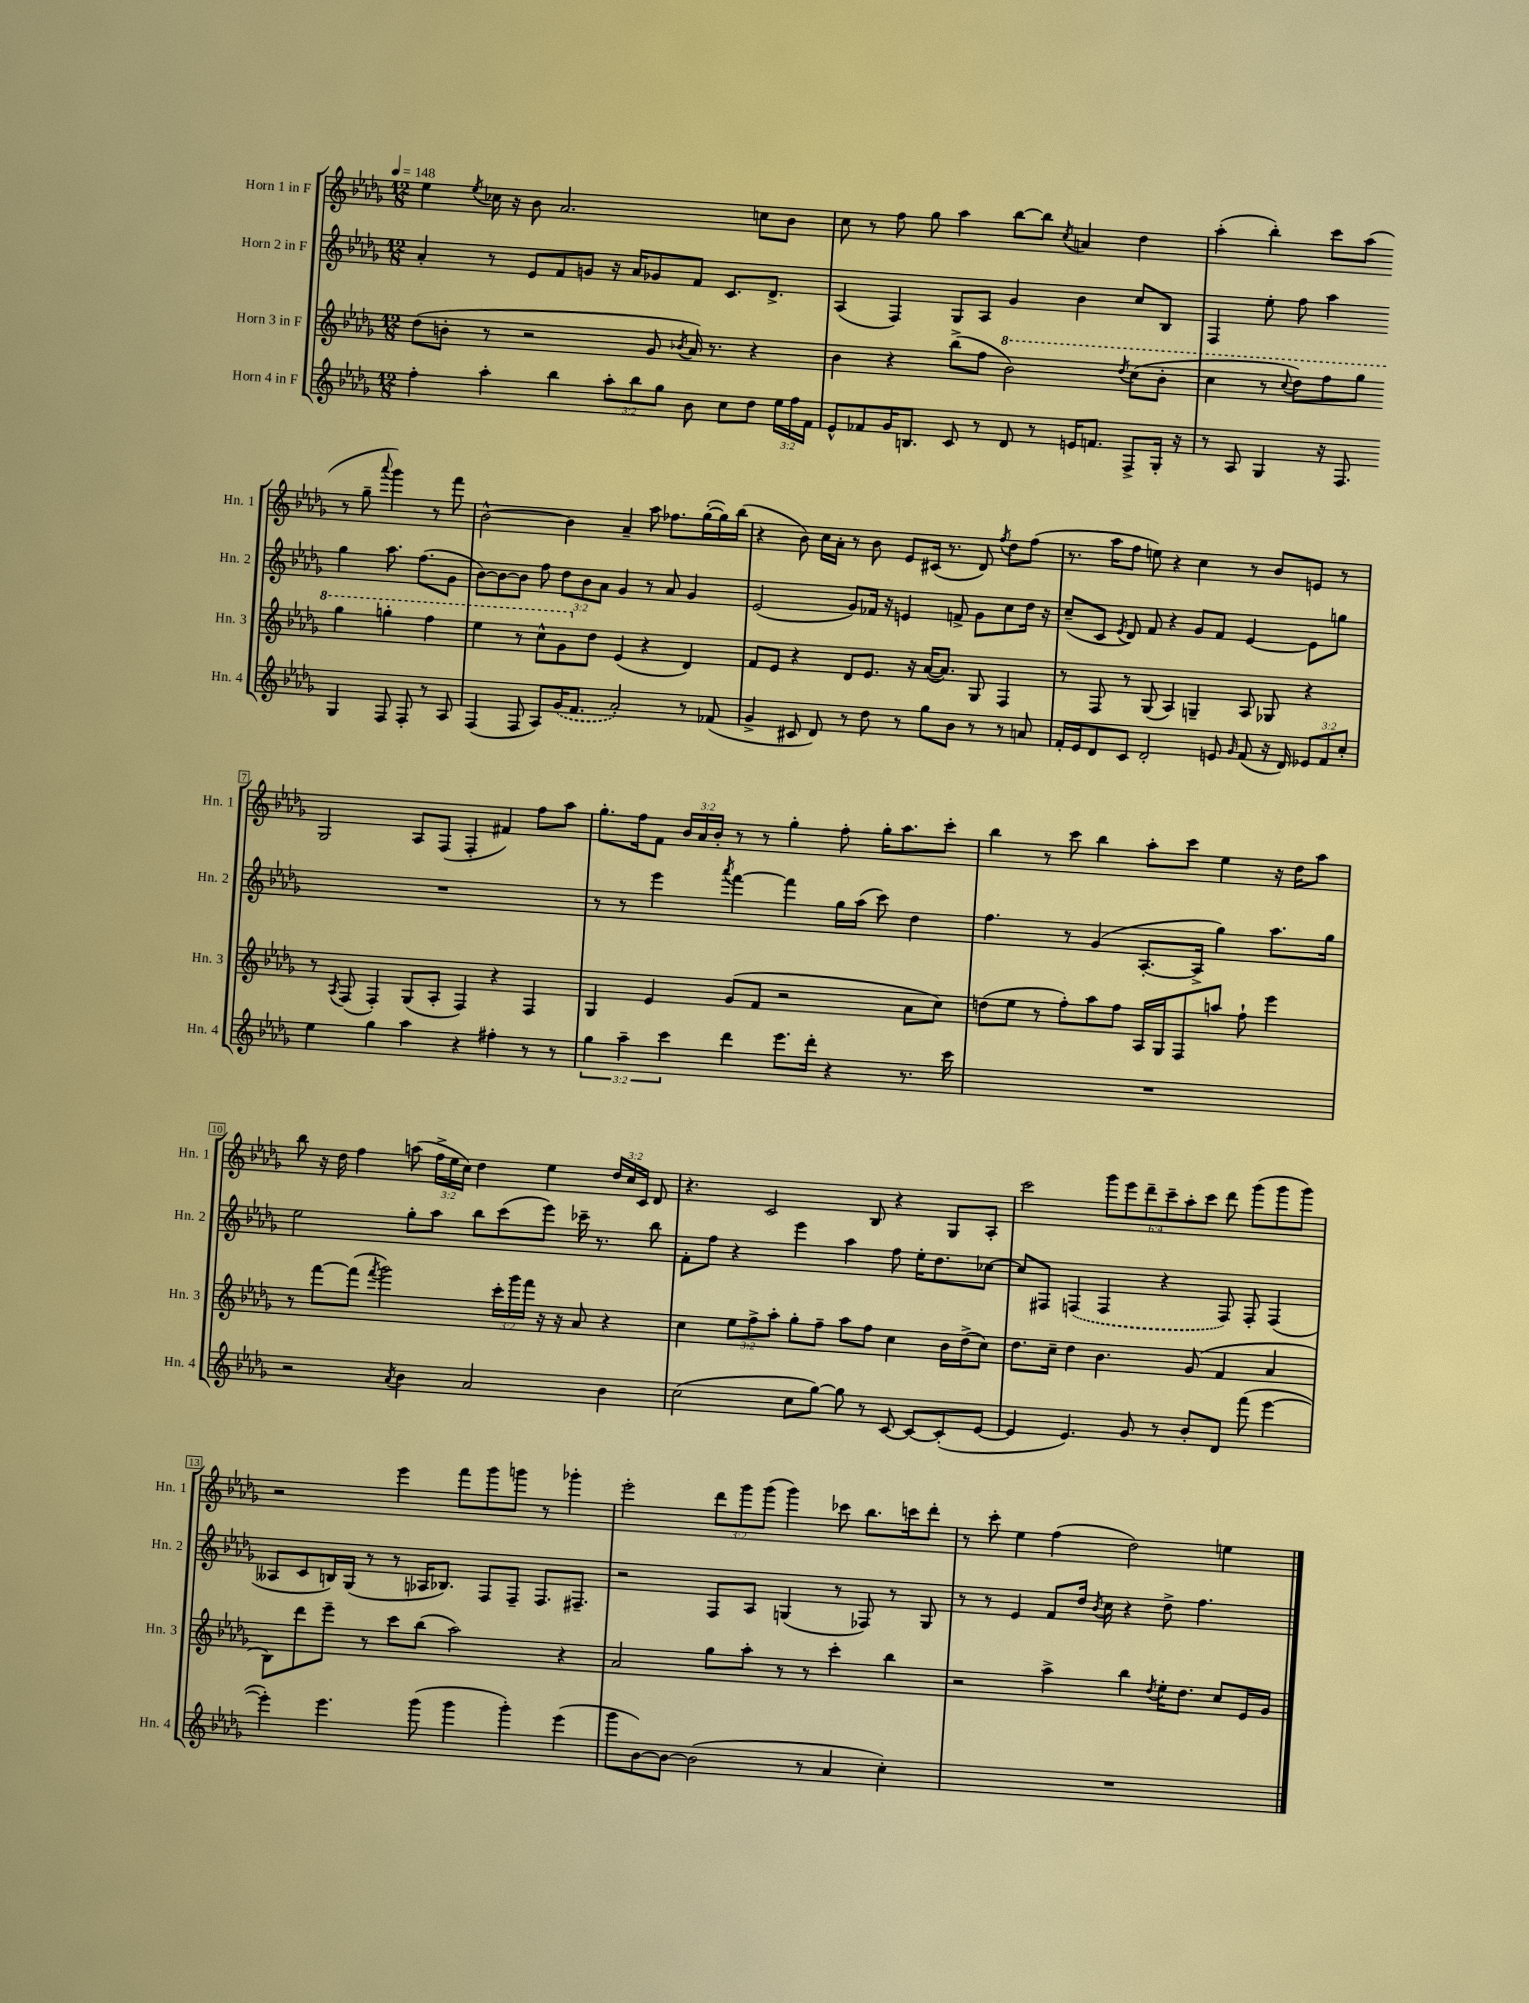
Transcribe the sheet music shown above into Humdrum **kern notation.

**kern	**kern	**kern	**kern
*staff4	*staff3	*staff2	*staff1
*clefG2	*clefG2	*clefG2	*clefG2
*k[b-e-a-d-g-]	*k[b-e-a-d-g-]	*k[b-e-a-d-g-]	*k[b-e-a-d-g-]
*M12/8	*M12/8	*M12/8	*M12/8
*MM148	*MM148	*MM148	*MM148
4ff'\	(8dd-\L	4a-'/	4ee-\
.	8b'\J	.	.
.	.	.	8qee-/
4aa-'\	8r	8r	16cc-\
.	.	.	16r
.	2r	8e-/L	8b-\
4bb-\	.	8f/	2.a-/
.	.	8g/J	.
12aa-'\L	.	16r	.
.	.	16a-/LK	.
12bb-\	.	.	.
.	8g-/	8g-/	.
12gg-\J	.	.	.
.	8qb-/	.	.
8b-\	16a-/)	8f/J	.
.	8.r	.	.
8cc\L	.	8.c/L	.
8dd-\J	4r	.	8cc\L
.	.	8.d-^/J	.
24ee-\LL	.	.	8b-\J
24ff\	.	.	.
24f\JJ	.	.	.
=	=	=	=
8e-^^/L	4b-\	(4A-/	8cc\
8f-/	.	.	8r
16g-/K	4r	4F/)	8ff\
8.B/J	.	.	.
.	.	.	8gg-\
8c/	(8bb-^\L	8G-/L	4aa-\
8r	8ff\J	8A-/J	.
8d-/	2bb-\)	4g-/	[8bb-\L
8r	.	.	8bb-\]J
.	.	.	8qcc/
16e/LK	.	4b-\	4a/
8.f/J	.	.	.
.	8qddd-/	.	.
8F^/L	(8ccc\L	8cc/L	4dd-\
16G-'/Jk	8bb-'\J	8B-/J	.
16r	.	.	.
=	=	=	=
8r	4ccc\	4F/	(4aa-'\
8A-/	.	.	.
4G-/	8r	8ee-'\	4bb-'\)
.	8qqccc/	.	.
.	8ddd-\L)	8ff\	.
16r	8fff\	4aa-\	8ccc\L
8.F/	.	.	.
.	8ggg-\J	.	(8aa-\J
4G-/	4ggg-\	4gg-\	8r
.	.	.	8gg-~\
.	.	.	8qqaaa-/
8F/	4ggg'\	8.aa-\	4ggg-\)
8F'/	.	.	.
.	.	(8.ff\L	.
8r	4fff\	.	8r
8A-/	.	8g-\J	8fff\
=	=	=	=
(4F/	4eee-\	[8b-\L)	[2b-^^\
.	.	8b-\_	.
8F/	8r	8b-\]J	.
8A-/L)	8ccc^^\L	8ff\	.
(16g-/K	8gg-\	12dd-\L	4b-\]
8.f/J	.	.	.
.	.	12b-\	.
.	8dd-\J	.	.
.	.	12a-\J	.
2a-'/)	(4e-/	4g-/	4a-~/
.	4r	8r	8aa-\
.	.	8a-/	8.ff-\L
8r	4d-/)	4g-/	.
.	.	.	([16gg-'\L
(8f-/	.	.	16gg-\])
.	.	.	(16bb-\JJ
=	=	=	=
4g-^/	8f/L	(2e-/	4r
.	8e-/J	.	.
8c#/	4r	.	8b-\)
8d-/)	.	.	16cc\LL
.	.	.	16a-'\JJ
8r	8d-/L	8g-/L)	8r
8dd-\	8.e-/J	16f-/Jk	8b-\
.	.	16r	.
8r	.	4e/	8e-/L
.	16r	.	.
8gg-\L	([16a-/LK	.	(16c#/Jk
.	8.a-/]J)	.	8.r
8b-\J	.	8f^/	.
8r	8G-/	8g-\L	8d-/)
.	.	.	8qff/
8r	4F/	8cc\	8dd-\L
8a/	.	16dd-\Jk	(8ff\J
.	.	16r	.
=	=	=	=
16f'/LL	8r	(8cc~/L	8.r
16e-/J	.	.	.
8d-/	8F/	8c/J	.
.	.	.	16aa-\LK
.	.	8qe-/	.
8c/J	8r	8d-/)	8ff\J
2d-'/	(8G-/	8f/	8ee\)
.	4A-/)	4r	4r
.	4G~/	8g-/L	4cc\
8e/	.	8f/J	.
16qqg-/	.	.	.
(8f/	8A-/	[4e-/	8r
16r	8G-/	.	8b-/L
16d-/)	.	.	.
12e-/L	4r	8e-\]L	8e/J
12f/	.	.	.
.	.	8gg\J	8r
12cc'/J	.	.	.
=	=	=	=
4ee-\	8r	1.r	2G-/
.	8qA-/	.	.
.	(8F/	.	.
4gg-\	4F'/)	.	.
4aa-\	(8G-/L	.	8A-/L
.	8A-'/J	.	(8F/J
4r	4F/)	.	4F'/
4ff#'\	4r	.	4f#/)
8r	4F/	.	8ff\L
8r	.	.	8aa-\J
=	=	=	=
6gg-\	4G-/	8r	8.gg-'\L
.	.	8r	.
6aa-~\	.	.	.
.	.	.	16ff\k
.	4e-/	4eee-\	8f\J
6ccc\	.	.	.
.	.	.	24b-/LL
.	.	.	24a-/
.	.	.	24b-'/JJ
.	.	8qaaa-/	.
4ddd-\	(8g-/L	[4fff\	8r
.	8f/J	.	8r
8.eee-\L	2r	4fff\]	4gg-'\
16ddd-'\Jk	.	.	.
4r	.	16gg-\LL	8ff'\
.	.	(16aa-\JJ	.
.	.	8ccc\)	16gg-'\LK
.	.	.	8.aa-\
8.r	8a-\L	4dd-\	.
.	8cc\J)	.	8ccc'\J
16ccc\	.	.	.
=	=	=	=
1.r	(8dd\L	4.ff\	4bb-\
.	8ee-\J	.	.
.	8r	.	8r
.	8ff'\L)	8r	8ccc\
.	8aa-\	(4g-/	4bb-\
.	8ff\J	.	.
.	16A-/LL	[8.A-'/L	8aa-'\L
.	16G-/J	.	.
.	8F/	.	8ccc\J
.	.	16A-^/]Jk	.
.	8aa/J	4gg-\)	4ee-\
.	8ff`\	.	.
.	4eee-\	8.aa-\L	16r
.	.	.	16dd-\LK
.	.	.	8aa-\J
.	.	16gg-\Jk	.
=	=	=	=
2r	8r	2ee-\	8bb-\
.	[8fff\L	.	16r
.	.	.	16dd-\
.	(8fff\]J	.	4ff\
.	8qfff/	.	.
.	2ggg-\)	.	.
8qa-/	.	.	.
4b-\	.	8gg-'\L	(8aa\
.	.	8aa-\J	24ff^\LL
.	.	.	24ee-\
.	.	.	24cc\JJ)
2a-/	.	8bb-\L	4dd-\
.	24ccc'\LL	(8ccc\	.
.	24ggg-\	.	.
.	24fff\JJ	.	.
.	16r	8eee-\J)	4ee-\
.	16r	.	.
.	8a-/	16ccc-~\	.
.	.	8.r	.
4b-\	4r	.	24dd-/LL
.	.	.	24cc/
.	.	.	24c/JJ
.	.	8bb-\	8d-/
=	=	=	=
(2cc\	4cc\	8f'\L	4.r
.	.	8ff\J	.
.	12ee-\L	4r	.
.	12ff^\	.	.
.	.	.	2c/
.	12aa-'\J	.	.
8cc\L	8gg-'\L	4eee-\	.
[8gg-\J)	8ff~\J	.	.
8gg-\]	8aa-\L	4aa-\	.
8r	8ff\J	.	8B-/
[8c/	4cc\	8ff\	4r
8c/_L	.	16ee-'\LK	.
.	.	8.dd-\	.
(8c'/]	16b-\LL	.	8G-/L
.	(16dd-^\J	.	.
[8e-/J	8cc\J)	[8cc-\J	8A-'/J
=	=	=	=
4e-/]	8.dd-\L	8cc-/]L	2ccc\
.	.	8F#/J	.
.	16cc~\Jk	.	.
4.e-/)	4dd-\	(4F/	.
.	4.b-\	4F/	12ggg-\L
.	.	.	12eee-\
8g-/	.	.	.
.	.	.	12ddd-~\
8r	.	4r	12ccc~\
.	.	.	12aa-'\
8b-'/L	(8g-/	.	.
.	.	.	12ccc\J
8d-/J	4f/	8F/)	8ddd-\
(8fff\	.	8F'/	(8ggg-\L
[4eee-\	4a-/	(4F/	8ggg-\
.	.	.	8ggg-\J)
=	=	=	=
4eee-'\])	8B-\L)	8A--/L	2r
.	8ddd-\	8c/	.
4.eee-\	8eee-~\J	16B/L)	.
.	.	(16G-/JJ	.
.	8r	8r	.
.	8ccc\L	8r	4eee-\
(8ggg-\	(8bb-\J	16A-/LK	.
.	.	8.B-/J)	.
4ggg-\	2aa-\)	.	8fff\L
.	.	8F/L	8ggg-\
4ggg-'\)	.	8F~/J	8ggg\J
.	.	8.F/L	8r
(4eee-\	4r	.	4ggg-'\
.	.	8.F#~/J	.
=	=	=	=
8ggg-\L	2a-/	2r	2eee-'\
[8b-\)	.	.	.
8b-\_J	.	.	.
(2b-\]	.	.	.
.	8gg-\L	8F/L	12ddd-\L
.	.	.	12ggg-\
.	8aa-'\J	8A-/J	.
.	.	.	(12ggg-\J
.	8r	(4G/	4ggg-\)
8r	8r	.	.
4a-/	4ccc'\	8r	8ccc-\
.	.	8F-/)	8.bb-\L
4cc'\)	4bb-\	8r	.
.	.	.	16ccc\k
.	.	8G/	8ddd-'\J
=	=	=	=
1.r	2r	8r	8r
.	.	8r	8ccc'\
.	.	4e-/	4ee-\
.	4aa-^\	8f/L	(4ff\
.	.	16dd-/Jk	.
.	.	8qb-/	.
.	.	16cc\	.
.	4bb-\	4r	2dd-\)
.	8qdd-/	.	.
.	16ee-'\LK	8dd-^\	.
.	8.dd-\J	.	.
.	.	4.ff\	.
.	8cc/L	.	4ee\
.	16e-/L	.	.
.	16g-/JJ	.	.
==	==	==	==
*-	*-	*-	*-
